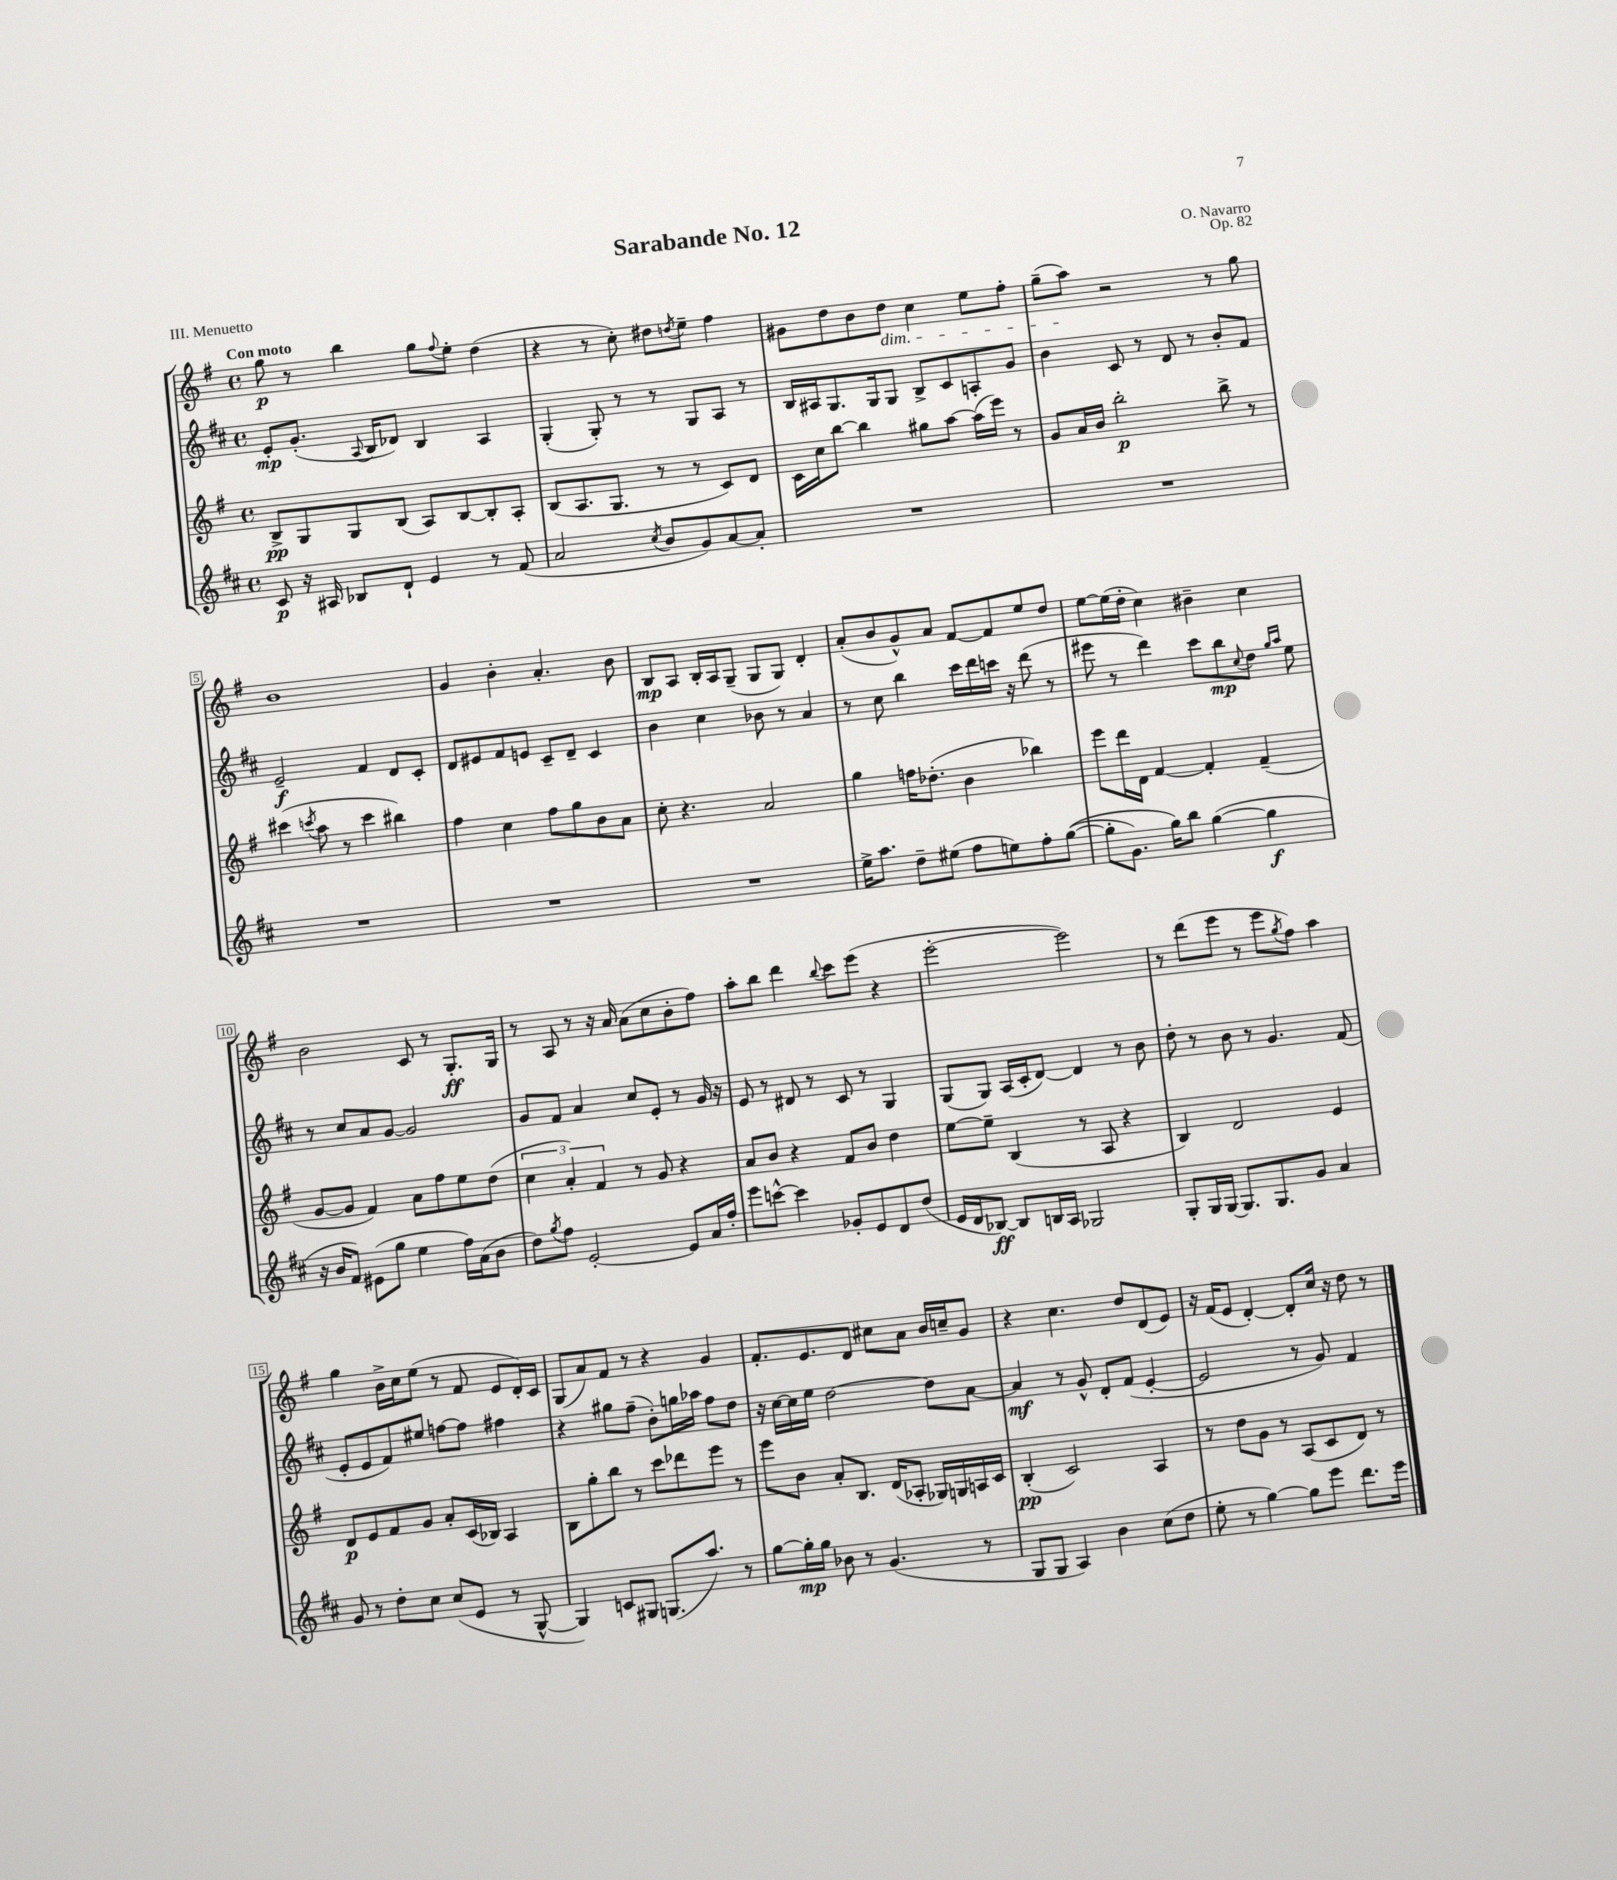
\header { title = "Sarabande No. 12" composer = "O. Navarro" opus = "Op. 82" piece = "III. Menuetto" }
<<
\new StaffGroup <<
\new Staff = "s0" {
    \clef treble \key g \major \defaultTimeSignature \time 4/4 \tempo "Con moto"
    g''8\p r8 b''4 g''8 \appoggiatura { fis''8 } e''8-. d''4( |
    r4 r8 c''8-.) dis''8 \acciaccatura { d''8 } e''8-- fis''4 |
    gis'8 d''8 b'8 d''8\dim c''4 e''8 fis''8-. |
    g''8--( a''8\!) r2 r8 g''8 |
    b'1 |
    g'4 b'4-. a'4.-. b'8 |
    b8\mp a8 b16-. a16 g8--( g8 g8) d'4-. |
    a'8-.( b'8 g'8-^) a'8 fis'8~ fis'8 e''8 d''8 |
    e''8~ e''16( d''16-. c''4) bis'4-- c''4 |
    b'2 c'8 r8 g8.-.\ff g16 |
    r8 a8 r8 r16 a'16 a'8( c''8 b'8-. fis''8) |
    a''8-. b''8 d'''4 \appoggiatura { b''8 } c'''8 e'''8( r4 |
    e'''2~-. e'''2) |
    r8 d'''8( e'''8 r8 e'''8 \acciaccatura { g''8 } fis''8) a''4 |
    g''4 b'16-> c''16 e''8( r8 fis'8 e'8 d'16-.) c'16 |
    g8( a'8) fis'8 r8 r4 g'4 |
    fis'8.-. e'8. d'8 cis''8 a'8 b'16 c''16-- g'8 |
    r4 c''4. d''8 d'8( e'8) |
    r16 fis'16( e'8 d'4~-.) d'8-. c''16 r16 d''8 r8 \bar "|." |
}
\new Staff = "s1" {
    \clef treble \key d \major \defaultTimeSignature \time 4/4
    e'8-.\mp g'8.-.( \appoggiatura { a8 } b16 des'8) b4 a4 |
    g4-.( g8-.) r8 r8 g8 a8 r8 |
    b16 ais16 g8. g16 g8 b8-> cis'8 a8-. g'8 |
    b'4 cis'8 r8 d'8 r8 b'8-. fis'8 |
    e'2--\f fis'4 d'8 cis'8-. |
    d'8 eis'8 fis'8 e'8 cis'8-- d'8-- cis'4 |
    b'4 cis''4 bes'8 r8 a'4 |
    r8 cis''8 b''4 cis'''16 d'''16 c'''16 r16 d'''8( r8 |
    eis'''8 r8 d'''4) cis'''8 b''8\mp \appoggiatura { cis''8 } d''8 \grace { g''16 a''16 } e''8 |
    r8 cis''8 a'8 g'8~ g'2 |
    g'8 fis'8 a'4 cis''8 e'8-. r8 g'16 r16 |
    e'8 r8 dis'8 r8 cis'8 r8 g4 |
    g8( g8) a16( cis'16-. d'8~) d'4 r8 b'8 |
    d''8-. r8 b'8 r8 g'4. fis'8( |
    e'8-. e'8 fis'8) eis''8 f''8~ f''8 fis''4 |
    r4 gis''8 fis''8--( b'8-.) g''16 aes''16 fis''8 d''8 |
    r16 cis''16~ cis''16 e''16 d''2~ d''8 a'8~ |
    a'4\mf r8 g'8-^ d'8-. fis'8( e'4~-. |
    e'2 r8 g'8) fis'4 \bar "|." |
}
\new Staff = "s2" {
    \clef treble \key g \major \defaultTimeSignature \time 4/4
    b8->\pp g8 g8 b8( a8) b8~ b8-. a8-. |
    b8( a8. g8. r8 r8 c'8) d'8 |
    c'16 c''16 b''8~ b''4 gis''8 a''8~ a''16( e'''16) r8 |
    g'8 a'16 b'16 b''2-.\p b''8-> r8 |
    cis'''4( \acciaccatura { c'''8 } a''8 r8 c'''4 bis''4) |
    fis''4 c''4 fis''8 g''8 b'8 a'8 |
    c''8-. r4. a'2 |
    g''4 f''16 des''8.-.( b'4 bes''4) |
    e'''8 d'''16 d'16 fis'4~ fis'4-. fis'4--( |
    g'8~ g'8 fis'4) a'8 fis''8 e''8 d''8( |
    \tuplet 3/2 { c''4 a'4-.) fis'4 } r8 g'8 r4 |
    a'8 b'8 r4 fis'8 b'8 d''4 |
    e''8~ e''8-- b4( r8 a8 r4 |
    b4) d'2 e'4 |
    d'8\p e'8 fis'8 g'8 a'8-. c'16( bes16) a4 |
    b8 g''8-. b''8 r8 c'''8 des'''8 e'''8 r8 |
    e'''8 b'8 a'8-. b8. d'16( aes8-. ges16) g16 a16 c'16 |
    b4-.\pp( c'2) a4 |
    r8 d''8 g'8 r8 a8( c'8 d'8) r8 \bar "|." |
}
\new Staff = "s3" {
    \clef treble \key d \major \defaultTimeSignature \time 4/4
    cis'8\p r16 ais16 bes8 d'8-! e'4 r8 fis'8( |
    a'2 \acciaccatura { cis''8 } b'8 g'8) a'8~ a'8-. |
    R1 |
    R1 |
    R1 |
    R1 |
    R1 |
    e''16-> a''8. d''8-- eis''8( fis''8 e''8) fis''8-. g''8~(\( |
    g''8-. g'8.) g''16\) b''8 g''4~( g''4\f |
    r16 b'16 fis'8) eis'8( g''8 e''4 fis''16) a'16( b'8 |
    d''8) \acciaccatura { g''8 } fis''8 e'2~-. e'8 a'16 fis''16-. |
    e'''8 c'''8~-^ c'''4 ges'8-. e'8 d'8 d''8( |
    e'16 d'16 bes8~\ff) bes8 b16 a16 ges2 |
    g8-. g16 g16~ g8. g8. g'8 a'4 |
    g'8 r8 d''8-. cis''8 cis''8( e'8 r8 g8~-^ |
    g4) c'8 gis8 g8.( a''8.) r8 |
    g''8~ g''16-.\mp g''16 bes'8 r8 g'4.( r8 |
    g8 g8 a4) b'4 cis''8( d''8 |
    e''8-. r8 g''4~) g''8 e'''8 d'''8. e'''16 \bar "|." |
}
>>
>>
\layout { \context { \Score \override BarNumber.stencil = #(make-stencil-boxer 0.1 0.3 ly:text-interface::print) } }
